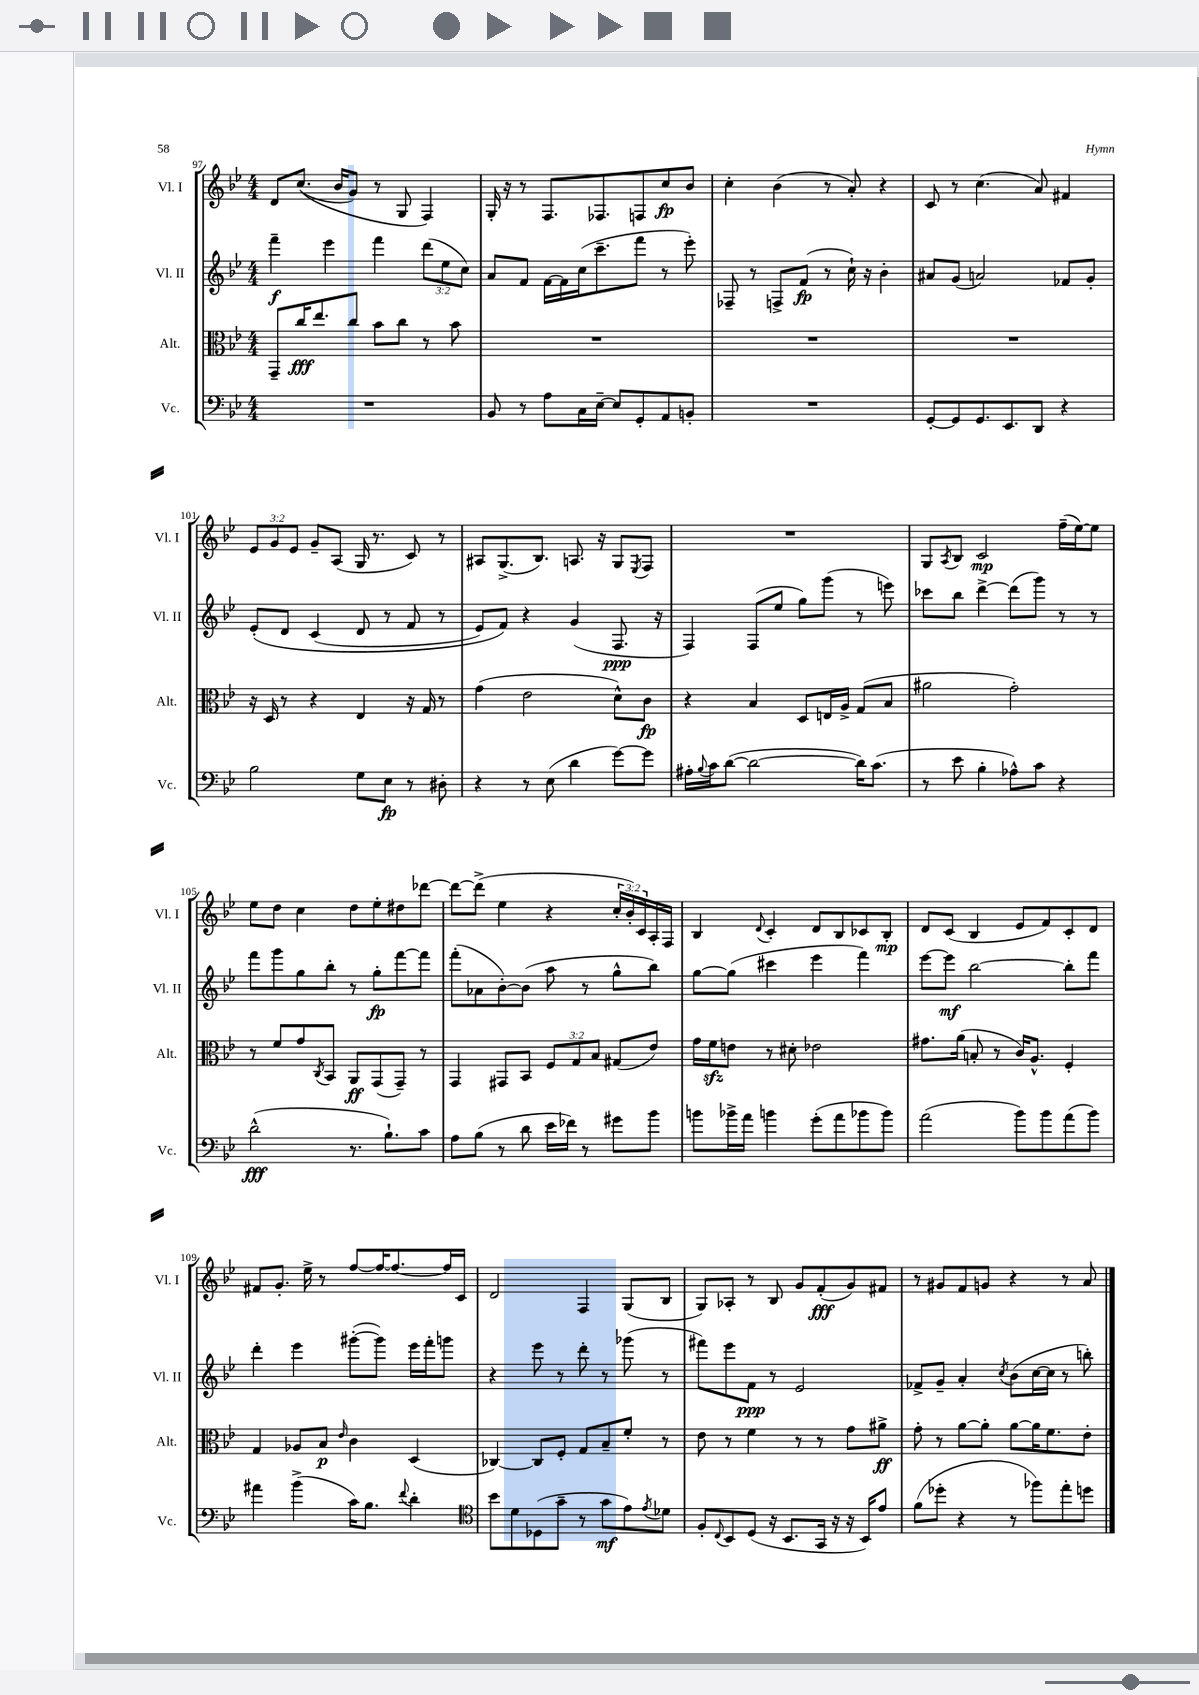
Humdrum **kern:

**kern	**kern	**kern	**kern
*staff4	*staff3	*staff2	*staff1
*clefF4	*clefC3	*clefG2	*clefG2
*k[b-e-]	*k[b-e-]	*k[b-e-]	*k[b-e-]
*M4/4	*M4/4	*M4/4	*M4/4
1r	8GG~/L	4fff~\	8d/L
.	16cc/K	.	&((8.cc/J
.	8.ee-/	.	.
.	.	4eee-\	.
.	.	.	16b-/LK
.	8cc/J	.	8g/J)
.	8b-\L	4fff\	8r
.	8cc\J	.	8G/
.	8r	(12ddd\L	4F/&)
.	.	12ee-\	.
.	8b-\	.	.
.	.	12cc\J)	.
=	=	=	=
8BB-/	1r	8a/L	16G'/
.	.	.	16r
8r	.	8f/J	8r
8A\L	.	[16f\LL	8.F/L
.	.	16f\]	.
16C\L	.	(16cc\J	.
[16E-~\JJ	.	8.ccc~\	8.F-/
8E-/]L	.	.	.
8GG'/	.	8fff\J	8F/
8AA/	.	8r	8cc/
8BB'/J	.	8eee-'\)	8b-/J
=	=	=	=
1r	1r	8F-~/	4cc'\
.	.	8r	.
.	.	8F^/L	(4b-\
.	.	(8f/J	.
.	.	8r	8r
.	.	16cc`\)	8a'/)
.	.	16r	.
.	.	4b-'\	4r
=	=	=	=
[8GG'/L	1r	8a#/L	8c/
8GG/]	.	(8g/J	8r
8.GG/	.	2a/)	(4.cc\
8.EE-/	.	.	.
8DD/J	.	.	8a/)
4r	.	8f-/L	4f#/
.	.	8g'/J	.
=	=	=	=
2B-\	16r	&(8e-'/L	12e-/L
.	16D/	.	.
.	.	.	12g/
.	8r	8d/J	.
.	.	.	12e-/J
.	4r	(4c/	8g~/L
.	.	.	(8A/J
8G\L	4E-/	8d/	16G/
.	.	.	8.r
8E-\J	.	8r	.
8r	16r	8f/	8c/)
.	16G/	.	.
8D#'\	8r	8r	8r
=	=	=	=
4r	(4g\	8e-/L)	8A#/L
.	.	8f/J&)	(8.G^/
8r	2e-\	4r	.
.	.	.	8.B-/J)
(8E-\	.	.	.
4d\	.	(4g/	8.A/
.	.	.	16r
[8g\L)	8d^^\L)	8.F/	8G/L
.	.	.	8qE-/
8g\]J	8c\J	.	8F/J
.	.	16r	.
=	=	=	=
16A#'\LL	4r	4F/)	1r
8qqB-/	.	.	.
16c\J	.	.	.
([8d\J	.	.	.
2d\_	4B-/	(8F/L	.
.	.	8ee-/J	.
.	8D/L	8gg\L)	.
.	16E/L	(8ggg\J	.
.	16A^/JJ	.	.
16d\]LK)	(8G/L	8r	.
(8.c\J	.	.	.
.	8B-/J	8eee\)	.
=	=	=	=
8r	2a#\	8ccc-\L	8G/L
.	.	.	8qA/
8e-\	.	8bb-\J	8B-/J
4B-'\	.	[4ddd^\	2c/
8A-^^\L)	2g'\)	(8ddd\]L	.
8c\J	.	8ggg\J)	.
4r	.	8r	(16ff~\LL
.	.	.	[16ee-\J)
.	.	8r	8ee-\]J
=	=	=	=
(2d^^\	8r	8fff\L	8ee-\L
.	8f/L	8ggg\	8dd\J
.	8g/	8gg\	4cc\
.	8qC/	.	.
.	8BB-/J	8bb-'\J	.
8.r	8AA/L	8r	8dd\L
.	(8GG/	8gg'\L	8ee-'\
8.B-`\L)	.	.	.
.	8GG~/J)	[8fff\	8dd#\
8c\J	8r	8fff\]J	[8ddd-\J
=	=	=	=
8A\L	4GG/	(8fff'\L	8ddd-\_L
(8B-\J	.	8a-\	(8ddd-^\]J
8r	8GG#/L	[8b-'\)	4ee-\
8d\	8BB-/J	(8b-\]J	.
16e-\LL	12F/L	8aa\	4r
16f-\JJ)	.	.	.
.	12G/	.	.
8r	.	8r	.
.	12B-/J	.	.
8g#\L	(8G#/L	8gg^^\L	24cc'/LL
.	.	.	24b-'/)
.	.	.	24c/
8b-\J	8e-/J)	8bb-\J)	16A'/
.	.	.	16F/JJ
=	=	=	=
8b\L	16g\LL	[8gg\L	4B-/
.	16f\J	.	.
16b-^\L	8e\J	(8gg\]J	.
16a\JJ	.	.	.
.	.	.	8qqd/
4b\	8r	4ccc#\	4c'/
.	8d#'\	.	.
(8g'\L	2e-\	4eee-\	8d/L
8a\	.	.	8B-/
8b-\	.	4fff\)	8c-/
8b-\J)	.	.	8B-'/J
=	=	=	=
(2a\	8.g#\L	[8eee-\L	8d/L
.	.	8eee-\]J	(8c/J
.	(16a\Jk	.	.
.	8B'/	[2bb-\	4B-/
.	8r	.	.
8b-\L)	16c/LK)	.	8e-/L
.	8.A^^/J	.	.
8b-\	.	.	8f/)
(8a\	4F'/	8bb-'\]L	8c'/
8b-\J)	.	8fff\J	8d/J
=	=	=	=
4a#\	4G/	4ddd'\	8f#/L
.	.	.	8.g'/J
(4b-^\	8A-/L	4eee-\	.
.	.	.	16ee-^\
.	8B-/J	.	8r
.	16qqe-/	.	.
16c\LK)	4c\	([8ggg#'\L	[8ff/L
8.B-\J	.	.	.
.	.	8ggg#\]J)	16ff/_K
.	.	.	8.ff/_
8qqf/	.	.	.
4d'\	(4D/	16eee-\LL	.
.	.	16fff'\J	.
.	.	8ggg\J	16ff/]L
.	.	.	16c/JJ
=	=	=	=
*clefC4	*	*	*
8b-\L	[4C-/)	4r	2d/
8d\	.	.	.
(8D-\	8C-/]L	8eee-\	.
8g~\J	8F'/J	8r	.
8r	8G/L	8ddd'\	4F/
8g\L	8B-~/	8r	.
8e-\)	8f'/J	(8ggg-\	(8G/L
8qe-/	.	.	.
8d-\J	8r	8r	8B-/J
=	=	=	=
8F'/L	8e-\	8fff#\L)	8G/L)
8qqC/	.	.	.
8BB-/	8r	8eee-\	8A-'/J
(8D/J	4f\	8f\J	8r
16r	.	8r	8B-/
8.BB-/L	.	.	.
.	8r	2e-/	8g/L
16GG/Jk	8r	.	(8f'/
16r	.	.	.
16r	8g\L	.	8g/)
16BB-/LK)	.	.	.
8e-/J	8a#^\J	.	8f#/J
=	=	=	=
(8f\L	8g'\	8f-^/L	8r
8dd-'\J	8r	8g~/J	8g#/L
4r	[8a\L	4a'/	8f/
.	8a'\]J	.	8g/J
.	.	8qcc/	.
8r	[8a\L	(8b-\L	4r
8ff-\L)	16a\]K	[16cc\L	.
.	8.f\	16cc\]JJ	.
8ee-'\	.	8r	8r
8dd\J	8e-'\J	8bb'\)	8a/
==	==	==	==
*-	*-	*-	*-
